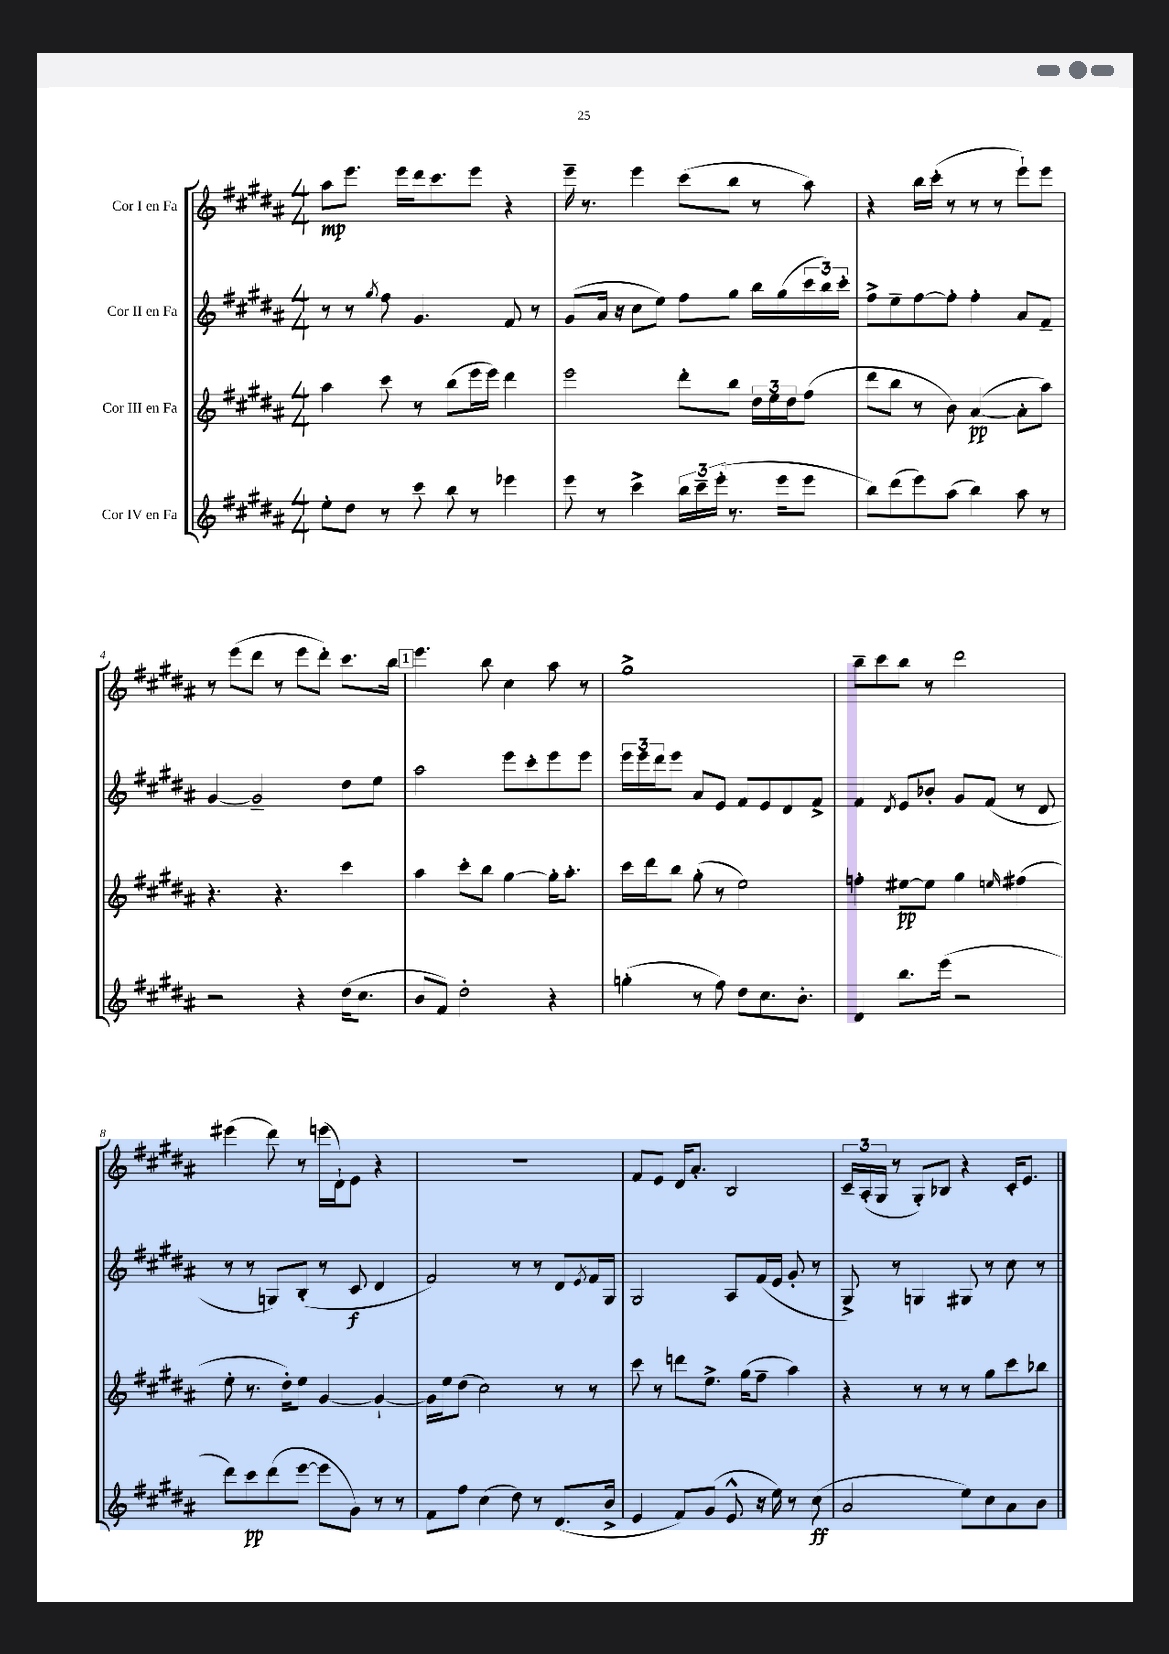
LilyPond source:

<<
\new StaffGroup <<
\new Staff = "s0" \with { instrumentName = "Cor I en Fa" } {
    \clef treble \key b \major \numericTimeSignature \time 4/4
    ais''8\mp e'''8. e'''16 dis'''16 cis'''8. e'''8 r4 |
    e'''16-- r8. e'''4 cis'''8( b''8 r8 ais''8) |
    r4 b''16 cis'''16-.( r8 r8 r8 e'''8-!) e'''8 |
    r8 e'''8( dis'''8 r8 e'''8 dis'''8-.) cis'''8. b''16 |
    \mark \markup { \box "1" } e'''4. b''8 cis''4 ais''8 r8 |
    gis''1-> |
    b''8-- cis'''8 b''8 r8 dis'''2 |
    eis'''4( dis'''8) r8 e'''16( dis'16-!) e'8 r4 |
    R1 |
    fis'8 e'8 dis'16 ais'8.-. b2 |
    \tuplet 3/2 { cis'16-- ais16-.( gis16 } r8 gis8-.) bes8 r4 cis'16-. e'8. \bar "|." |
}
\new Staff = "s1" \with { instrumentName = "Cor II en Fa" } {
    \clef treble \key b \major \numericTimeSignature \time 4/4
    r8 r8 \acciaccatura { gis''8 } fis''8 gis'4. fis'8 r8 |
    gis'8( ais'16 r16 cis''8 e''8) fis''8 gis''8 b''16 gis''16( \tuplet 3/2 { cis'''16 b''16) cis'''16-. } |
    fis''8-> e''8-- fis''8~ fis''8-. fis''4-. ais'8 fis'8-- |
    gis'4~ gis'2-- dis''8 e''8 |
    \mark \markup { \box "1" } ais''2 e'''8 cis'''8-. e'''8 e'''8 |
    \tuplet 3/2 { e'''16 e'''16 dis'''16 } e'''8 ais'8 e'8 fis'8 e'8 dis'8 fis'8-> |
    fis'4 \acciaccatura { dis'8 } e'8 bes'8-. gis'8 fis'8( r8 dis'8 |
    r8 r8 g8) b8-.( r8 cis'8\f dis'4 |
    fis'2) r8 r8 dis'8 \acciaccatura { e'8 } fis'16 gis16 |
    gis2 ais8 fis'16( e'16 gis'8-. r8 |
    gis8->) r8 g4 gis8 r8 cis''8 r8 \bar "|." |
}
\new Staff = "s2" \with { instrumentName = "Cor III en Fa" } {
    \clef treble \key b \major \numericTimeSignature \time 4/4
    ais''4 cis'''8 r8 b''8( e'''16 e'''16) dis'''4 |
    e'''2 dis'''8-. b''8 \tuplet 3/2 { dis''16 e''16 dis''16 } fis''8( |
    dis'''8 b''8 r8 b'8) ais'4~\pp( ais'8-. ais''8) |
    r4. r4. cis'''4 |
    \mark \markup { \box "1" } ais''4 cis'''8-. b''8 gis''4~ gis''16-. ais''8.-. |
    cis'''16 dis'''16 b''8 gis''8-.( r8 e''2) |
    f''4-. eis''8~\pp eis''8 gis''4 \grace { e''16 } fis''4( |
    e''8-. r8. dis''16-.) e''8 gis'4~ gis'4~-! |
    gis'16 e''16 dis''8( cis''2) r8 r8 |
    cis'''8 r8 d'''8 e''8.-> gis''16( fis''8-- ais''4) |
    r4 r8 r8 r8 gis''8 cis'''8 bes''8 \bar "|." |
}
\new Staff = "s3" \with { instrumentName = "Cor IV en Fa" } {
    \clef treble \key b \major \numericTimeSignature \time 4/4
    e''8-. dis''8 r8 cis'''8 b''8 r8 ees'''4 |
    e'''8 r8 cis'''4-> \tuplet 3/2 { b''16 cis'''16-- e'''16-.( } r8. e'''16 e'''8 |
    b''8) dis'''8( e'''8) ais''8( b''4) ais''8 r8 |
    r2 r4 dis''16( cis''8. |
    \mark \markup { \box "1" } b'8 fis'8) dis''2-. r4 |
    g''4-.( r8 fis''8) dis''8 cis''8. b'8.-. |
    dis'4 b''8. e'''16( r2 |
    dis'''8) cis'''8\pp dis'''8( e'''8~ e'''8 gis'8) r8 r8 |
    fis'8 fis''8 cis''4( dis''8) r8 dis'8.( b'16-> |
    e'4 fis'8) gis'8( e'8-^ r16 e''16) r8 cis''8\ff( |
    ais'2 e''8) cis''8 ais'8 b'8 \bar "|." |
}
>>
>>
